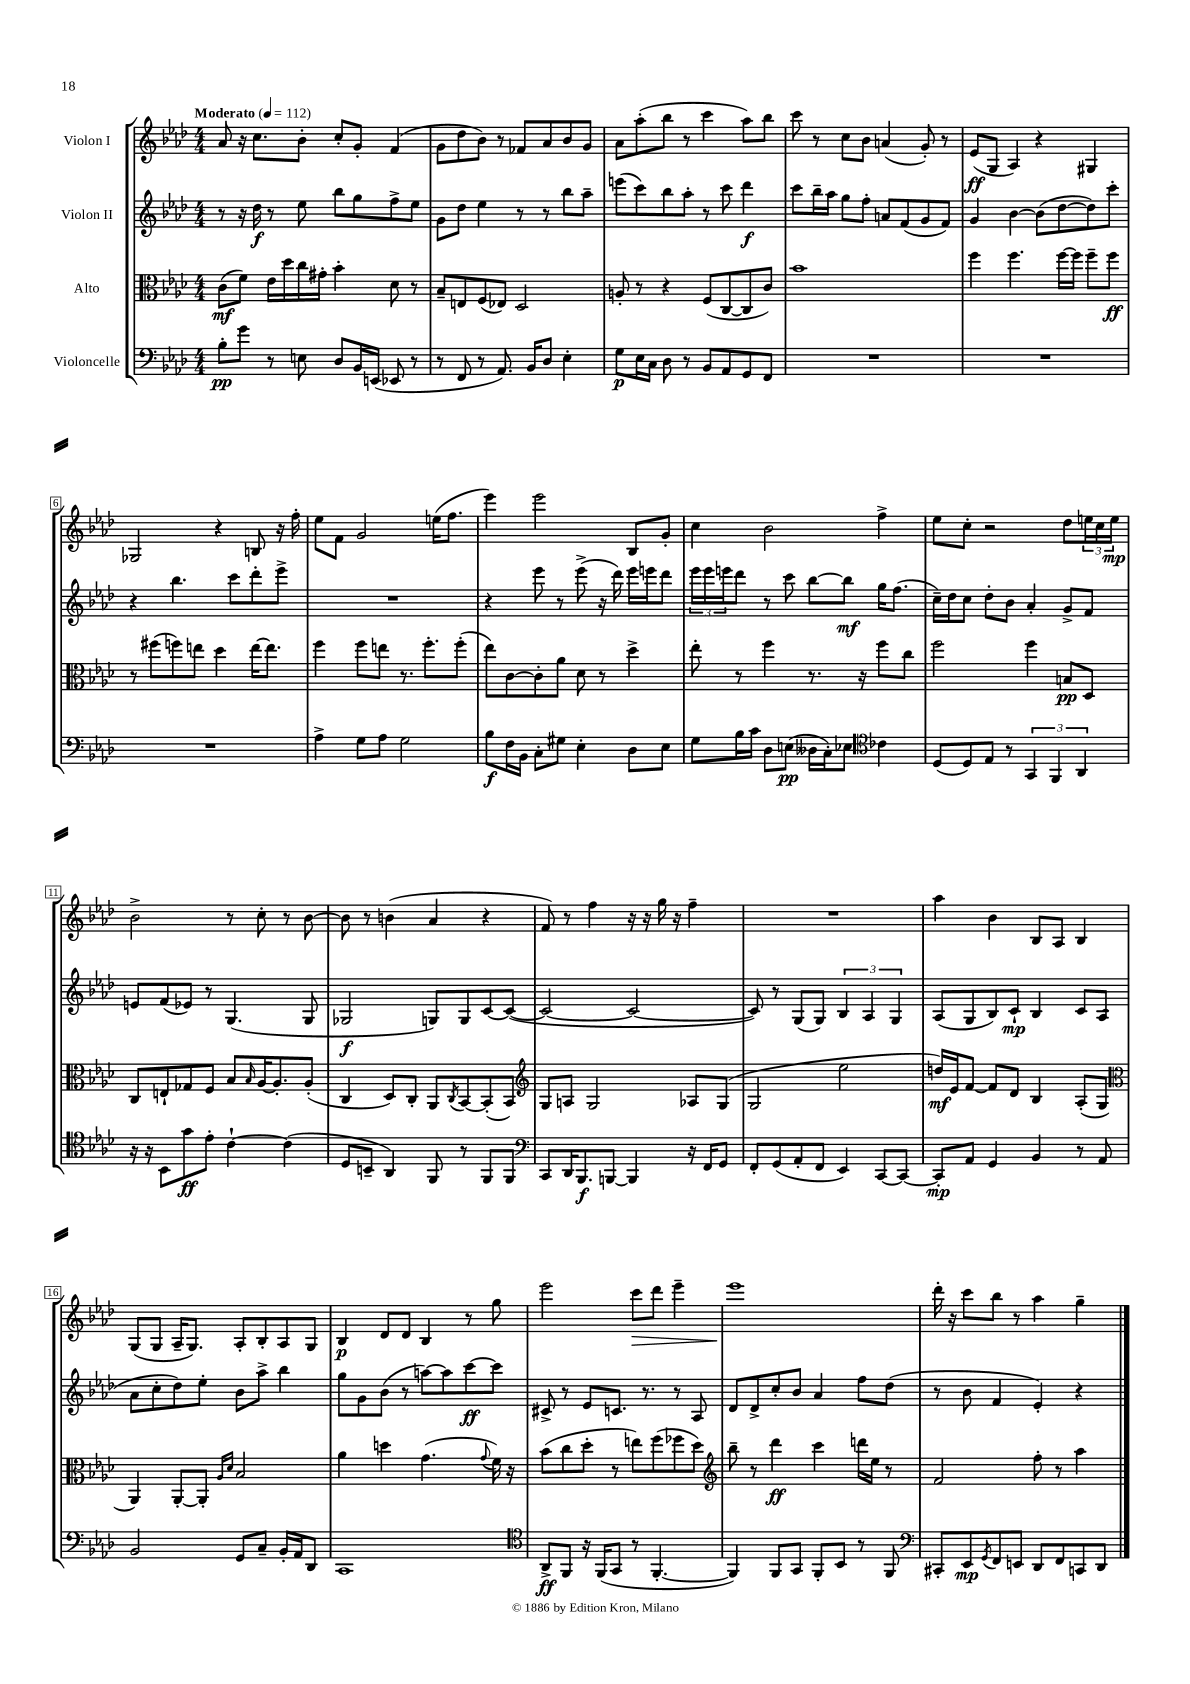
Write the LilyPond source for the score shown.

<<
\new StaffGroup <<
\new Staff = "s0" \with { instrumentName = "Violon I" } {
    \clef treble \key aes \major \numericTimeSignature \time 4/4 \tempo "Moderato" 4 = 112
    aes'8 r16 c''8. bes'8-. c''8-. g'8-. f'4( |
    g'8 des''8 bes'8) r8 fes'8 aes'8 bes'8 g'8 |
    aes'8 aes''8-.( bes''8 r8 c'''4 aes''8) bes''8 |
    c'''8 r8 c''8 bes'8 a'4( g'8-.) r8 |
    ees'8\ff( g8 aes4) r4 gis4 |
    ges2 r4 b8 r16 f''16-. |
    ees''8 f'8 g'2 e''16( f''8. |
    ees'''4) ees'''2 bes8 g'8-. |
    c''4 bes'2 f''4-> |
    ees''8 c''8-. r2 des''8 \tuplet 3/2 { e''16 c''16 e''16\mp } |
    bes'2-> r8 c''8-. r8 bes'8~ |
    bes'8 r8 b'4( aes'4 r4 |
    f'8) r8 f''4 r16 r16 g''16 r16 f''4-- |
    R1 |
    aes''4 bes'4 bes8 aes8 bes4 |
    g8( g8 aes16-- g8.) aes8-. bes8-. aes8 g8 |
    bes4\p des'8 des'8 bes4 r8 g''8 |
    ees'''2 c'''8\> des'''8 ees'''4-- |
    ees'''1\! |
    des'''16-. r16 c'''8 bes''8 r8 aes''4 g''4-- \bar "|." |
}
\new Staff = "s1" \with { instrumentName = "Violon II" } {
    \clef treble \key aes \major \numericTimeSignature \time 4/4
    r8 r16 des''16\f r8 ees''8 bes''8 g''8 f''8-> ees''8 |
    g'8 des''8 ees''4 r8 r8 bes''8 aes''8-- |
    e'''8( c'''8) bes''8 aes''8-. r8 c'''8 des'''4\f |
    c'''8 bes''16-- aes''16 g''8 f''8-. a'8 f'8( g'8 f'8) |
    g'4 bes'4~ bes'8( des''8~ des''8) c'''8-. |
    r4 bes''4. c'''8 des'''8-. ees'''8-> |
    R1 |
    r4 ees'''8 r8 ees'''8->( r16 des'''16) ees'''16 e'''16 des'''8 |
    \tuplet 3/2 { ees'''16 ees'''16 e'''16 } des'''8 r8 c'''8 bes''8~ bes''8\mf g''16 f''8.( |
    c''16--) des''16 c''8 des''8-. bes'8 aes'4-. g'8-> f'8 |
    e'8 f'8( ees'8) r8 g4.( g8 |
    ges2\f g8) g8 c'8~ c'8~( |
    c'2~ c'2~ |
    c'8) r8 g8( g8) \tuplet 3/2 { bes4 aes4 g4 } |
    aes8( g8 bes8) c'8-!\mp bes4 c'8 aes8( |
    aes'8 c''8-. des''8) ees''8-. bes'8 aes''8-> bes''4 |
    g''8 g'8 bes'8( r8 a''8~) a''8 c'''8~\ff c'''8 |
    cis'8-> r8 ees'8 c'8. r8. r8 aes8 |
    des'8 des'8-> c''8-. bes'8 aes'4 f''8 des''8( |
    r8 bes'8 f'4 ees'4-.) r4 \bar "|." |
}
\new Staff = "s2" \with { instrumentName = "Alto" } {
    \clef alto \key aes \major \numericTimeSignature \time 4/4
    c'8\mf( f'8) ees'16 des''16 c''16 gis'16-. bes'4-. des'8 r8 |
    bes8-- e8 f8( ees8) des2 |
    a8-. r8 r4 f8( c8~ c8 c'8) |
    bes'1 |
    f''4 f''4. f''16~ f''16 f''8-- f''8\ff |
    r8 fis''8( f''8) e''8 des''4 e''16~ e''8. |
    f''4 f''8 e''8 r8. f''8.-. f''8-.( |
    ees''8) c'8~ c'8-. aes'8 des'8 r8 des''4-> |
    ees''8-. r8 f''4 r8. r16 f''8 c''8 |
    f''2 f''4 b8\pp des8 |
    c8 e8-! ges8 f8 bes8 \grace { bes16 } aes16~ aes8.-. aes8-.( |
    c4 des8) c8-. aes,8 \acciaccatura { c8 } bes,8~ bes,8-.( bes,8) |
    \clef treble g8 a8 g2 aes8 g8( |
    g2 ees''2 |
    d''16\mf) ees'16 f'8~ f'8 des'8 bes4 aes8-.( g8 |
    \clef alto aes,4) aes,8~-. aes,8-. \grace { aes16 des'16 } bes2 |
    aes'4 d''4 g'4.( \appoggiatura { g'8 } f'16) r16 |
    bes'8( c''8 des''8-. r8 e''8) f''8( fes''8 des''8) |
    \clef treble bes''8-- r8 des'''4\ff c'''4 d'''16 ees''16 r8 |
    f'2 f''8-. r8 aes''4 \bar "|." |
}
\new Staff = "s3" \with { instrumentName = "Violoncelle" } {
    \clef bass \key aes \major \numericTimeSignature \time 4/4
    bes8-.\pp g'8 r8 e8 des8 bes,16 e,16( ees,8 r8 |
    r8 f,8 r8 aes,8.) bes,16 des8 ees4-. |
    g8\p ees16 c16 des8 r8 bes,8 aes,8 g,8 f,8 |
    R1 |
    R1 |
    R1 |
    aes4-> g8 aes8 g2 |
    bes8\f f16 bes,16 c8-. gis8 ees4-. des8 ees8 |
    g8 bes16 c'16 des8 e8\pp( deses16 c16-.) ees8 \clef tenor ces'4 |
    des8( des8) ees8 r8 \tuplet 3/2 { g,4 f,4 aes,4 } |
    r16 r16 bes,8 g'8\ff ees'8-. c'4~-! c'4( |
    des8 b,8-- aes,4) f,8 r8 f,8 f,8 |
    \clef bass c,8 des,16 bes,,8.\f b,,8~ b,,4 r16 f,16 g,8 |
    f,8-. g,8( aes,8-. f,8 ees,4) c,8~ c,8~ |
    c,8-.\mp aes,8 g,4 bes,4 r8 aes,8 |
    bes,2 g,8 c8-- bes,16-. aes,16 des,8 |
    c,1 |
    \clef tenor aes,8->\ff f,8 r16 f,16( g,8 r8 f,4.~-. |
    f,4) f,8 g,8 f,8-. bes,8 r8 f,8 |
    \clef bass cis,8-. ees,8\mp \acciaccatura { g,8 } f,8 e,8 des,8 f,8 c,8 des,8 \bar "|." |
}
>>
>>
\layout { \context { \Score \override BarNumber.stencil = #(make-stencil-boxer 0.1 0.3 ly:text-interface::print) } }
